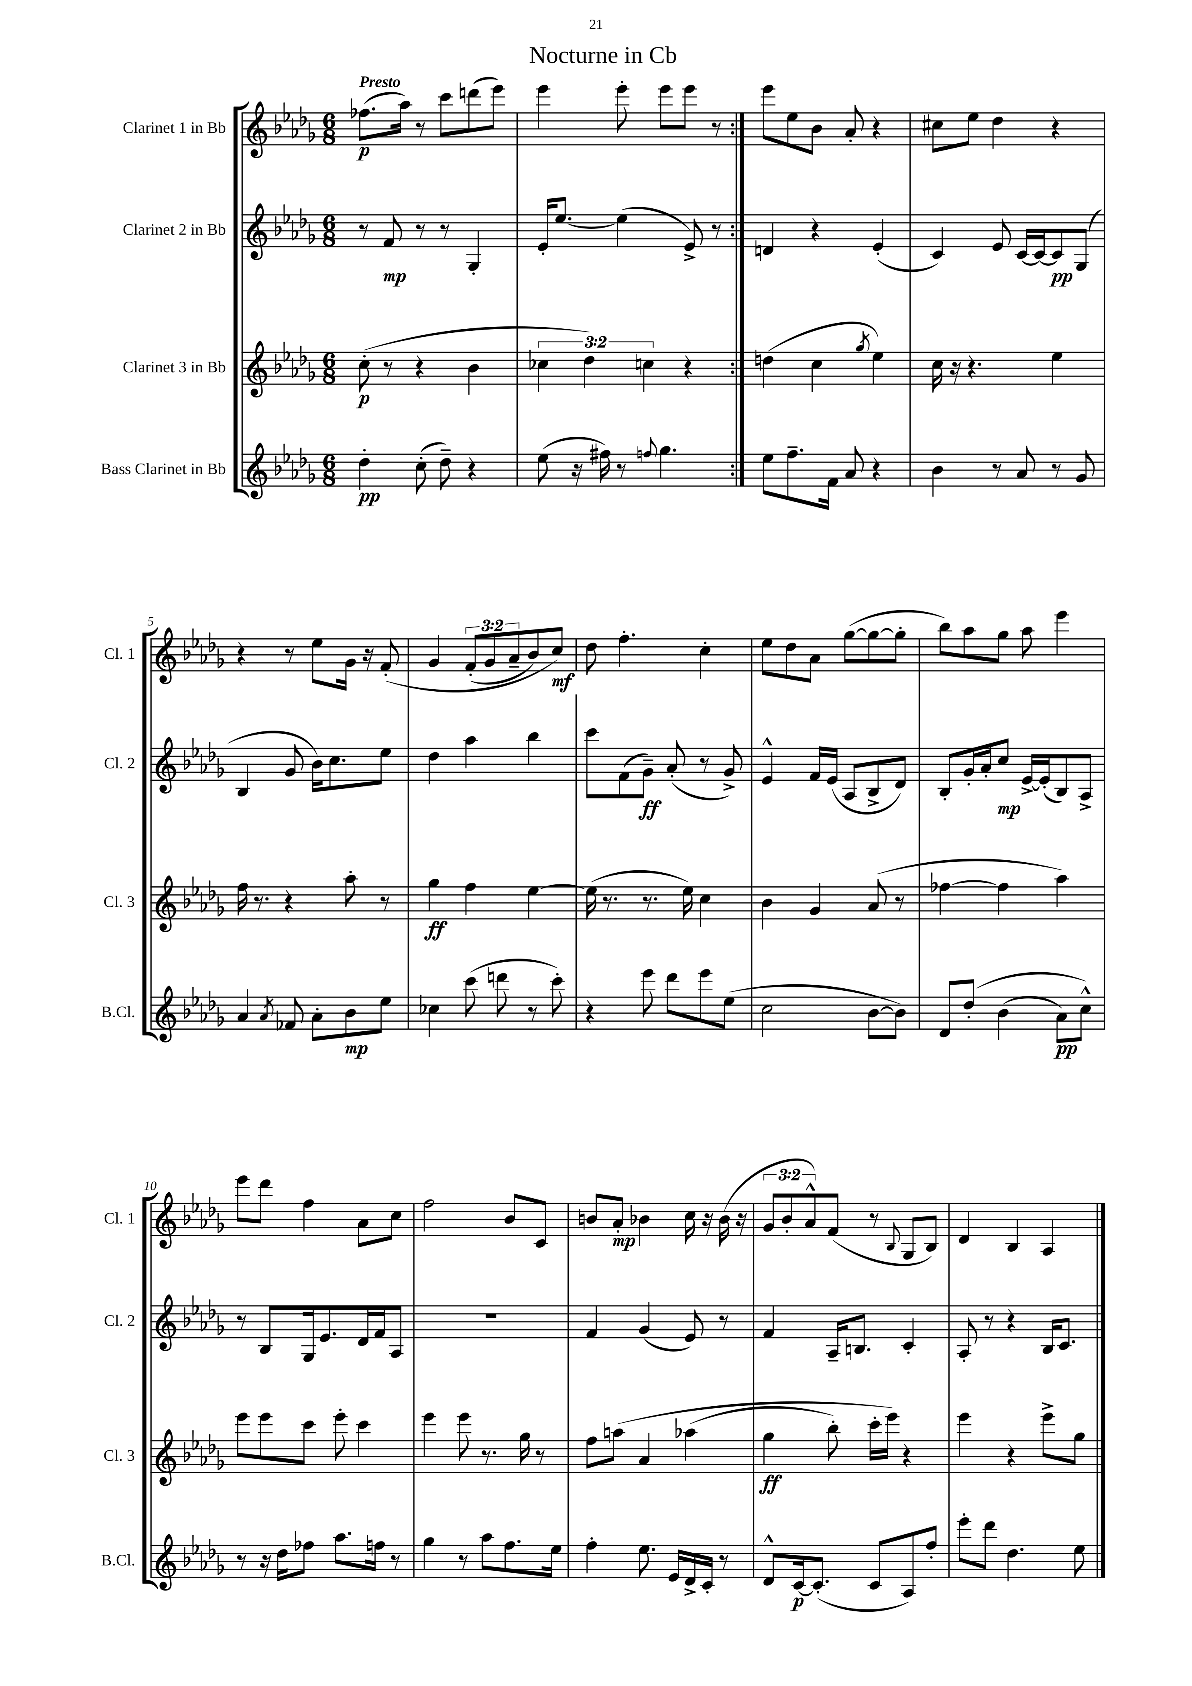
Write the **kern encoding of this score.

**kern	**dynam	**kern	**dynam	**kern	**dynam	**kern	**dynam
*part4	*part4	*part3	*part3	*part2	*part2	*part1	*part1
*staff4	*staff4	*staff3	*staff3	*staff2	*staff2	*staff1	*staff1
*I"Bass Clarinet in Bb	*	*I"Clarinet 3 in Bb	*	*I"Clarinet 2 in Bb	*	*I"Clarinet 1 in Bb	*
*I'B.Cl.	*	*I'Cl. 3	*	*I'Cl. 2	*	*I'Cl. 1	*
*clefG2	*	*clefG2	*	*clefG2	*	*clefG2	*
*k[b-e-a-d-g-]	*	*k[b-e-a-d-g-]	*	*k[b-e-a-d-g-]	*	*k[b-e-a-d-g-]	*
*M6/8	*	*M6/8	*	*M6/8	*	*M6/8	*
=1	=1	=1	=1	=1	=1	=1	=1
!	!	!	!	!	!	!LO:TX:a:B:t=Presto	!
4dd-'\	pp	(8cc'\	p	8r	.	(8.ff-X\L	p
.	.	8r	.	8f/	mp	.	.
.	.	.	.	.	.	16aa-\Jk)	.
(8cc'\	.	4r	.	8r	.	8r	.
8dd-~\)	.	.	.	8r	.	8ccc\L	.
4r	.	4b-\	.	4G-'/	.	(8dddn\	.
.	.	.	.	.	.	8eee-\J)	.
=2	=2	=2	=2	=2	=2	=2	=2
(8ee-\	.	6cc-X\	.	16e-'/KL	.	4eee-\	.
.	.	.	.	[8.ee-/J	.	.	.
16r	.	.	.	.	.	.	.
.	.	6dd-\)	.	.	.	.	.
16ff#X\)	.	.	.	.	.	.	.
8r	.	.	.	(4ee-\]	.	8eee-'\	.
.	.	6ccn\	.	.	.	.	.
8qqffn/	.	.	.	.	.	.	.
4.gg-\	.	.	.	.	.	8eee-\L	.
.	.	4r	.	8e-^/)	.	8eee-\J	.
.	.	.	.	8r	.	8r	.
=3:|!	=3:|!	=3:|!	=3:|!	=3:|!	=3:|!	=3:|!	=3:|!
8ee-\L	.	(4ddn\	.	4dn/	.	8eee-\L	.
8.ff~\	.	.	.	.	.	8ee-\	.
.	.	4cc\	.	4r	.	8b-\J	.
16f\Jk	.	.	.	.	.	.	.
8a-/	.	.	.	.	.	8a-'/	.
.	.	8qgg-/	.	.	.	.	.
4r	.	4ee-\)	.	(4e-'/	.	4r	.
=4	=4	=4	=4	=4	=4	=4	=4
4b-\	.	16cc\	.	4c/)	.	8cc#X\L	.
.	.	16r	.	.	.	.	.
.	.	4.r	.	.	.	8ee-\J	.
8r	.	.	.	8e-/	.	4dd-\	.
8a-/	.	.	.	[16c/LL	.	.	.
.	.	.	.	16c/J_	.	.	.
8r	.	4ee-\	.	8c/]	pp	4r	.
8g-/	.	.	.	(8G-/J	.	.	.
!!LO:LB:g=z
=5	=5	=5	=5	=5	=5	=5	=5
4a-/	.	16ff\	.	4B-/	.	4r	.
.	.	8.r	.	.	.	.	.
8qa-/	.	.	.	.	.	.	.
8f-X/	.	4r	.	8g-/	.	8r	.
8a-'\L	.	.	.	16b-\KL)	.	8ee-\L	.
.	.	.	.	8.cc\	.	.	.
8b-\	mp	8aa-'\	.	.	.	16g-\Jk	.
.	.	.	.	.	.	16r	.
8ee-\J	.	8r	.	8ee-\J	.	(8f'/	.
=6	=6	=6	=6	=6	=6	=6	=6
4cc-X\	.	4gg-\	ff	4dd-\	.	4g-/	.
(8ccc\	.	4ff\	.	4aa-\	.	(12f'/L	.
.	.	.	.	.	.	12g-/	.
8dddn\	.	.	.	.	.	.	.
.	.	.	.	.	.	12a-~/	.
8r	.	[4ee-\	.	4bb-\	.	8b-/)	.
8ccc'\)	.	.	.	.	.	8cc/J)	mf
=7	=7	=7	=7	=7	=7	=7	=7
4r	.	(16ee-\]	.	8ccc\L	.	8dd-\	.
.	.	8.r	.	.	.	.	.
.	.	.	.	(8f\	.	4.ff'\	.
8eee-\	.	8.r	.	8g-~\J)	ff	.	.
8ddd-\L	.	.	.	(8a-'/	.	.	.
.	.	16ee-\)	.	.	.	.	.
8eee-\	.	4cc\	.	8r	.	4cc'\	.
(8ee-\J	.	.	.	8g-^/)	.	.	.
=8	=8	=8	=8	=8	=8	=8	=8
2cc\	.	4b-\	.	4e-^^/	.	8ee-\L	.
.	.	.	.	.	.	8dd-\	.
.	.	4g-/	.	16f/LL	.	8a-\J	.
.	.	.	.	(16e-/JJ	.	.	.
.	.	.	.	8A-/L	.	([8gg-\L	.
[8b-\L	.	(8a-/	.	8B-^/	.	8gg-\_	.
8b-\J])	.	8r	.	8d-/J)	.	8gg-'\J]	.
=9	=9	=9	=9	=9	=9	=9	=9
8d-/L	.	[4ff-X\	.	8B-'/L	.	8bb-\L)	.
(8dd-'/J	.	.	.	16g-'/L	.	8aa-\	.
.	.	.	.	16a-'/J	.	.	.
(4b-\	.	4ff-\]	.	8cc/J	mp	8gg-\J	.
.	.	.	.	[16e-^/LL	.	8aa-\	.
.	.	.	.	(16e-'/J]	.	.	.
8a-\L)	pp	4aa-\)	.	8B-/)	.	4eee-\	.
8cc^^\J)	.	.	.	8A-^/J	.	.	.
!!LO:LB:g=z
=10	=10	=10	=10	=10	=10	=10	=10
8r	.	8eee-\L	.	8r	.	8eee-\L	.
16r	.	8eee-\	.	8B-/L	.	8ddd-\J	.
16dd-\KL	.	.	.	.	.	.	.
8ff-X\J	.	8ccc\J	.	16G-/k	.	4ff\	.
.	.	.	.	8.e-/	.	.	.
8.aa-\L	.	8eee-'\	.	.	.	.	.
.	.	4ccc\	.	16d-/L	.	8a-\L	.
16ffn\Jk	.	.	.	16f/J	.	.	.
8r	.	.	.	8A-/J	.	8cc\J	.
=11	=11	=11	=11	=11	=11	=11	=11
4gg-\	.	4eee-\	.	2.r	.	2ff\	.
8r	.	8eee-\	.	.	.	.	.
8aa-\L	.	8.r	.	.	.	.	.
8.ff\	.	.	.	.	.	8b-/L	.
.	.	16gg-\	.	.	.	.	.
.	.	8r	.	.	.	8c/J	.
16ee-\Jk	.	.	.	.	.	.	.
=12	=12	=12	=12	=12	=12	=12	=12
4ff'\	.	8ff\L	.	4f/	.	8bn/L	.
.	.	(8aan\J	.	.	.	8a-'/J	mp
8.ee-\	.	4a-/	.	(4g-/	.	4b-X\	.
16e-/LL	.	.	.	.	.	.	.
16d-^/	.	(4aa-X\	.	8e-/)	.	16cc\	.
16c'/JJ	.	.	.	.	.	16r	.
8r	.	.	.	8r	.	(16b-\	.
.	.	.	.	.	.	16r	.
=13	=13	=13	=13	=13	=13	=13	=13
8d-^^/L	.	4gg-\	ff	4f/	.	12g-/L	.
.	.	.	.	.	.	12b-'/	.
[16c/k	p	.	.	.	.	.	.
.	.	.	.	.	.	12a-^^/)	.
(8.c'/J]	.	.	.	.	.	.	.
.	.	8bb-'\)	.	16A-~/KL	.	(8f/J	.
.	.	.	.	8.Bn/J	.	.	.
8c/L	.	16ccc'\LL	.	.	.	8r	.
.	.	16eee-\JJ)	.	.	.	.	.
.	.	.	.	.	.	8qqB-/	.
8A-/)	.	4r	.	4c'/	.	8G-/L	.
8ff'/J	.	.	.	.	.	8B-/J)	.
=14	=14	=14	=14	=14	=14	=14	=14
8eee-'\L	.	4eee-\	.	8A-'/	.	4d-/	.
8ddd-\J	.	.	.	8r	.	.	.
4.dd-\	.	4r	.	4r	.	4B-/	.
.	.	8eee-^\L	.	16B-/KL	.	4A-/	.
.	.	.	.	8.c/J	.	.	.
8ee-\	.	8gg-\J	.	.	.	.	.
==	==	==	==	==	==	==	==
*-	*-	*-	*-	*-	*-	*-	*-
